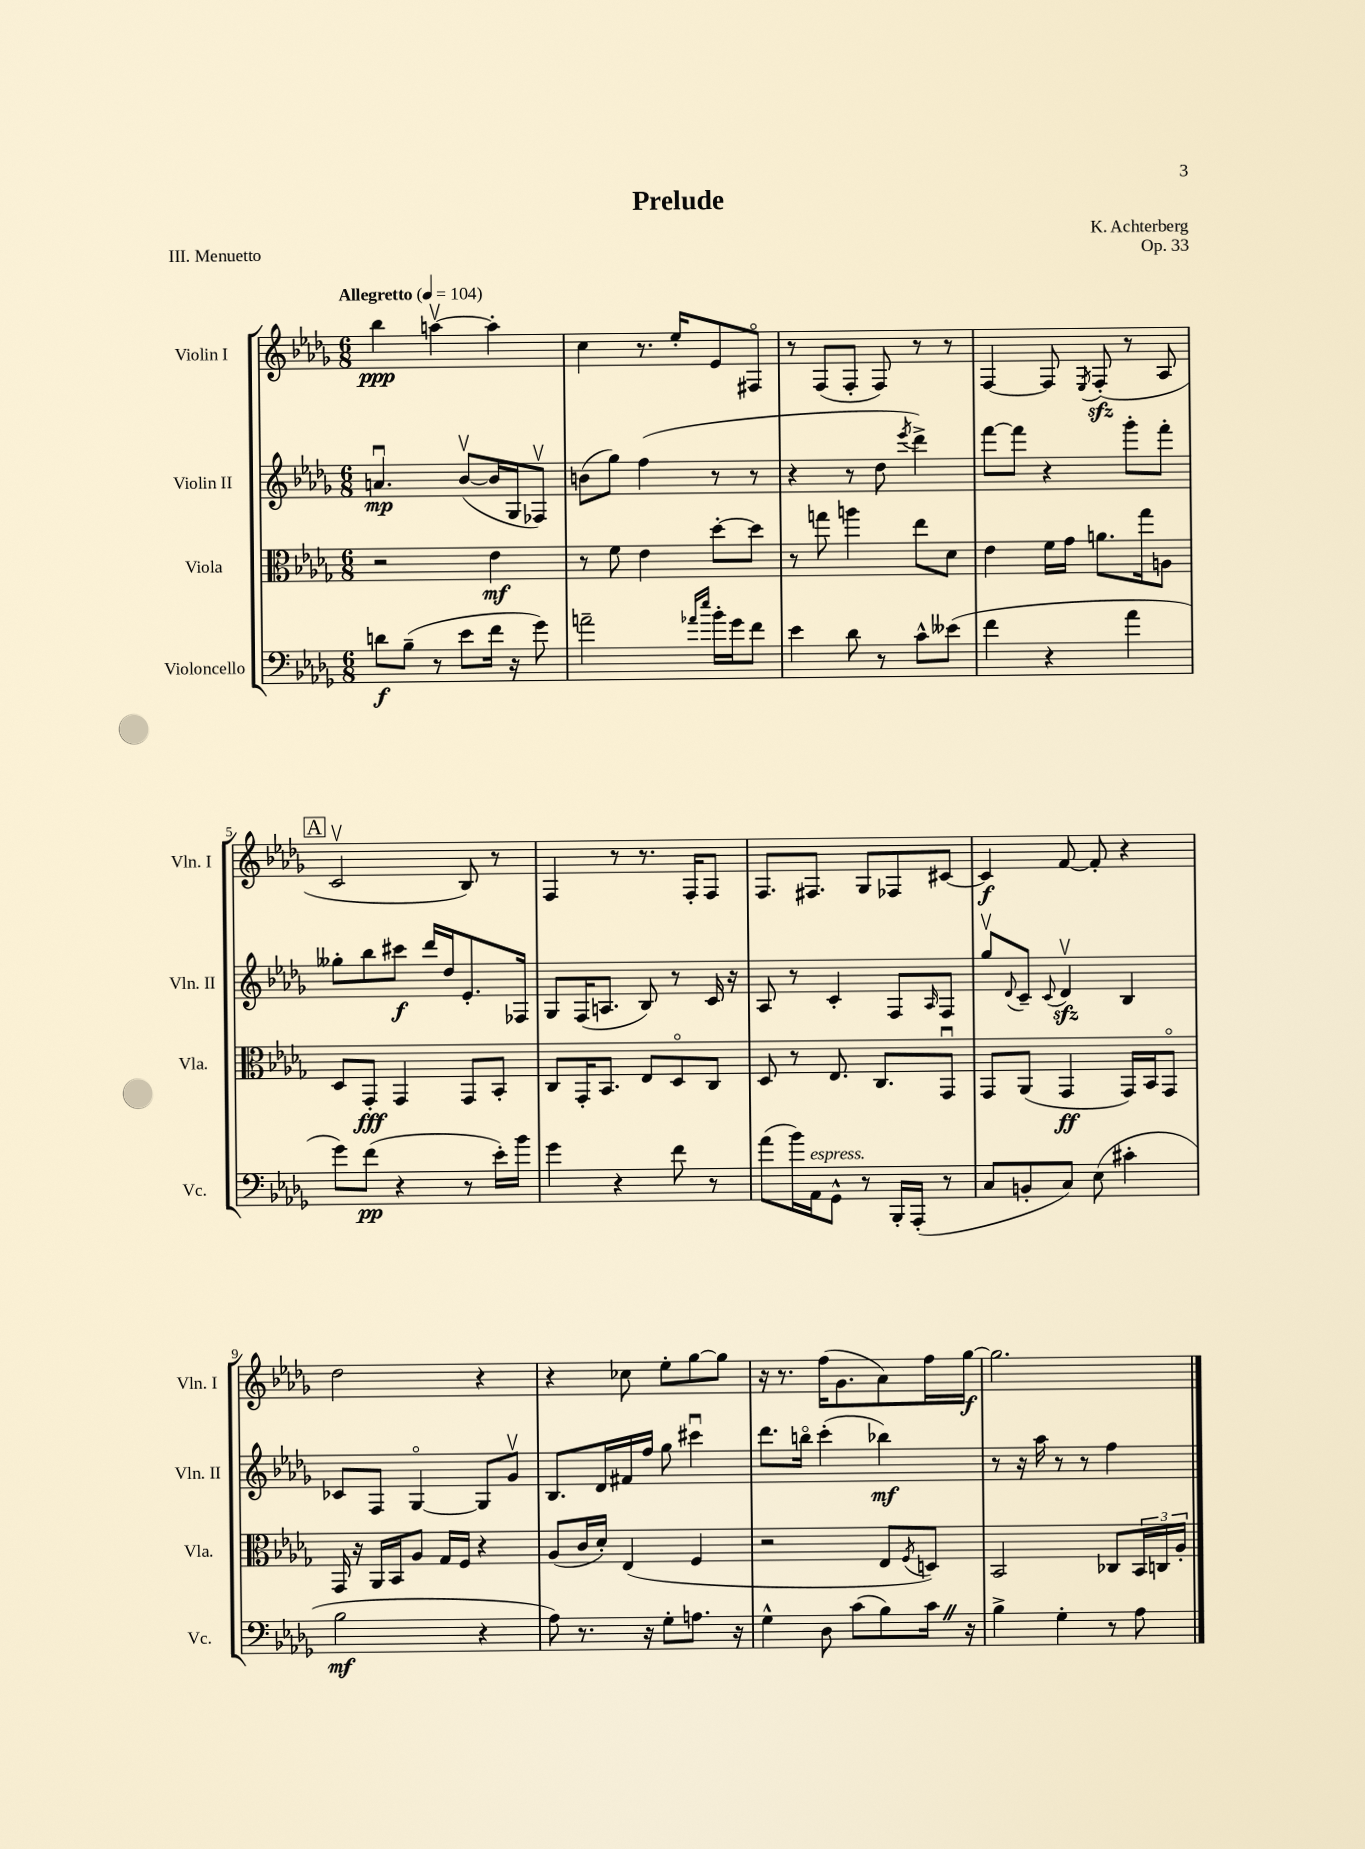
\header { title = "Prelude" composer = "K. Achterberg" opus = "Op. 33" piece = "III. Menuetto" }
<<
\new StaffGroup <<
\new Staff = "s0" \with { instrumentName = "Violin I" shortInstrumentName = "Vln. I" } {
    \clef treble \key des \major \numericTimeSignature \time 6/8 \tempo "Allegretto" 4 = 104
    bes''4\ppp a''4~\upbow a''4-. |
    c''4 r8. ees''16-. ees'8 fis8\flageolet |
    r8 f8( f8-. f8) r8 r8 |
    f4~ f8 \acciaccatura { ees8 } f8-.\sfz( r8 aes8 |
    \mark \markup { \box "A" } c'2\upbow bes8) r8 |
    f4 r8 r8. f16-. f8 |
    f8. fis8. ges8 fes8 cis'8~ |
    cis'4\f f'8~ f'8-. r4 |
    des''2 r4 |
    r4 ces''8 ees''8-. ges''8~ ges''8 |
    r16 r8. f''16( ges'8. aes'8) f''16 ges''16~\f |
    ges''2. \bar "|." |
}
\new Staff = "s1" \with { instrumentName = "Violin II" shortInstrumentName = "Vln. II" } {
    \clef treble \key des \major \numericTimeSignature \time 6/8
    a'4.\downbow\mp bes'8~\upbow( bes'16 ges16 fes8\upbow) |
    b'8( ges''8) f''4( r8 r8 |
    r4 r8 des''8 \acciaccatura { ees'''8 } des'''4->) |
    f'''8~ f'''8 r4 ges'''8-. f'''8-. |
    \mark \markup { \box "A" } geses''8-. bes''8 cis'''8\f des'''16 des''16 ees'8.-. fes16 |
    ges8 f16( a8. bes8) r8 c'16 r16 |
    aes8 r8 c'4-. f8 \grace { aes16 } f8 |
    ges''8\upbow \appoggiatura { des'8 } c'8-- \appoggiatura { c'8 } des'4\upbow\sfz bes4 |
    ces'8 f8 ges4~\flageolet ges8 ges'8\upbow |
    bes8. des'16 fis'16 f''16 ges''8 cis'''4\downbow |
    des'''8. b''16\flageolet c'''4-.( bes''4\mf) |
    r8 r16 aes''16 r8 r8 f''4 \bar "|." |
}
\new Staff = "s2" \with { instrumentName = "Viola" shortInstrumentName = "Vla." } {
    \clef alto \key des \major \numericTimeSignature \time 6/8
    r2 ees'4\mf |
    r8 f'8 ees'4 des''8~-. des''8 |
    r8 g''8 a''4 ees''8 des'8 |
    ees'4 f'16 ges'16 a'8. ges''16 a8 |
    \mark \markup { \box "A" } des8 ges,8-.\fff ges,4 ges,8 bes,8-. |
    c8 ges,16-. bes,8. ees8 des8\flageolet c8 |
    des8 r8 ees8. c8. ges,8\downbow |
    ges,8 aes,8( ges,4\ff ges,16) bes,16 ges,8\flageolet |
    ges,16 r16 aes,16 bes,16 aes8 ges16 f16 r4 |
    aes8( c'16 des'16-.) ees4( f4 |
    r2 ees8 \acciaccatura { f8 } d8) |
    bes,2 ces8 \tuplet 3/2 { bes,16 c16 aes16-. } \bar "|." |
}
\new Staff = "s3" \with { instrumentName = "Violoncello" shortInstrumentName = "Vc." } {
    \clef bass \key des \major \numericTimeSignature \time 6/8
    d'8\f bes8--( r8 ees'8 f'16 r16 ges'8) |
    a'2-- \grace { aes'16 ees''16 } bes'16-. ges'16 f'8 |
    ees'4 des'8 r8 c'8-^ eeses'8( |
    f'4 r4 aes'4 |
    \mark \markup { \box "A" } ges'8) f'8\pp( r4 r8 ees'16-.) bes'16 |
    ges'4 r4 f'8 r8 |
    aes'8( bes'16) aes,16^\markup { \italic "espress." } ges,8-^ r8 bes,,16-. aes,,16-.( r8 |
    c8 b,8-. c8) ees8( cis'4-. |
    bes2\mf r4 |
    aes8) r8. r16 ges8-. a8. r16 |
    ges4-^ des8 c'8( bes8) c'16 \once \override BreathingSign.text = \markup { \musicglyph "scripts.caesura.straight" } \breathe r16 |
    bes4-> ges4-. r8 aes8 \bar "|." |
}
>>
>>
